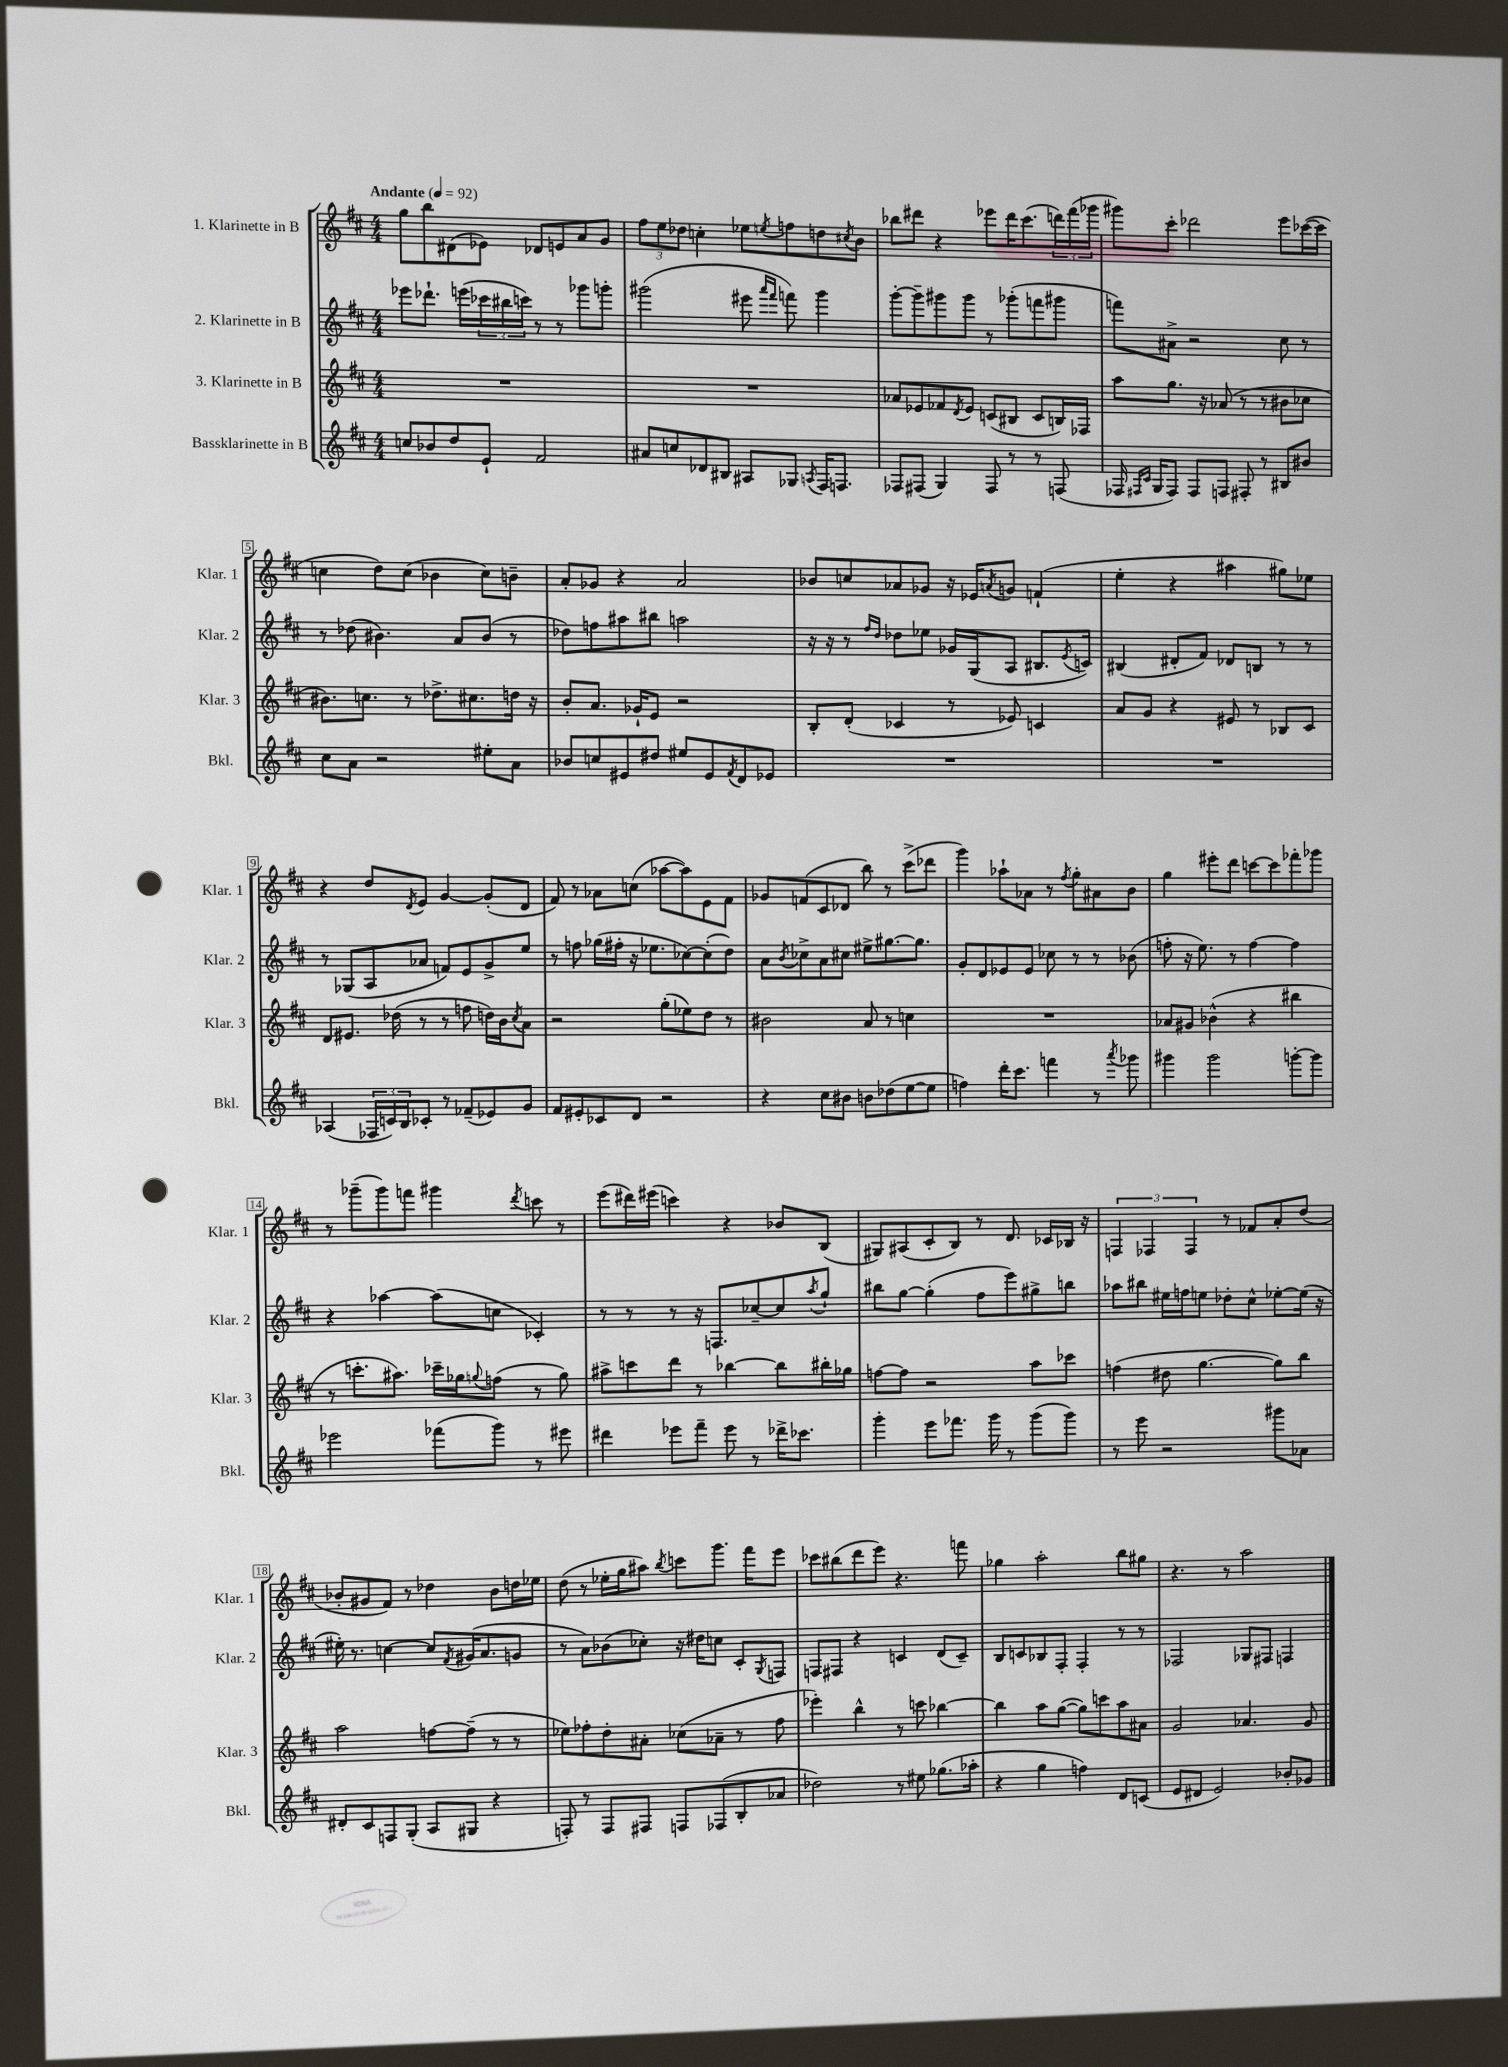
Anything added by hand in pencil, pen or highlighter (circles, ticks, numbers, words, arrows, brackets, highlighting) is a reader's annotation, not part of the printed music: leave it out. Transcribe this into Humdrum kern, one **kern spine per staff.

**kern	**kern	**kern	**kern
*staff4	*staff3	*staff2	*staff1
*clefG2	*clefG2	*clefG2	*clefG2
*k[f#c#]	*k[f#c#]	*k[f#c#]	*k[f#c#]
*M4/4	*M4/4	*M4/4	*M4/4
*MM92	*MM92	*MM92	*MM92
8cc	1r	8eee-	8gg
8b-	.	8.ddd-`	8bb
8dd	.	.	(8d#
.	.	(16eee	.
8e`	.	24ccc-	8e-)
.	.	24bb#	.
.	.	24ccc)	.
2f#	.	8r	8d-
.	.	8r	8e
.	.	8ggg-	8a
.	.	8ggg'	8g
=	=	=	=
8a#	1r	(2ggg#	12ff#
.	.	.	12ee
8cc	.	.	.
.	.	.	12dd-
8d-	.	.	4cc'
8B#	.	.	.
8A#	.	8eee#	8ee-
.	.	16qqaaa	.
.	.	16qqfff#	8qee
8G-	.	8fff)	8ff
8qA	.	.	.
16F#	.	4ggg#	8dd
8.F	.	.	.
.	.	.	8qcc#
.	.	.	8b
=	=	=	=
8F-	8a-	[8ggg'	8bb-
(8F#	8e-	8ggg~]	8ddd#
4G)	8f-	8ggg#	4r
.	8qd	.	.
.	8e-	8ggg#	.
8F#	(8c	8r	8eee-
8r	8B#	(8ggg-'	16ddd#
.	.	.	(8.ccc#
8r	8c	8fff	.
(8F	16B)	8ggg#	24ddd)
.	.	.	(24fff#
.	16F-	.	.
.	.	.	24ggg-
=	=	=	=
16F-	8aa	8fff)	8ggg#)
16qqF#	.	.	.
16qqc#	.	.	.
16G	.	.	.
8F#)	8.gg	8a#^	8ccc#'
8F#	.	2r	2ddd-
.	16r	.	.
8F	(8a-	.	.
8F#'	8r	.	.
8r	8r	.	.
8B#	8b#	8cc#	8eee
8b#	8cc-	8r	([16ccc-
.	.	.	16ccc-]
=	=	=	=
8cc#	8.b#)	8r	4cc
8a	.	(8dd-	.
.	8.cc	.	.
2r	.	4.b#)	8dd)
.	8r	.	(8cc
.	8.dd-^	.	4b-
.	.	8a	.
.	8.cc#	.	.
8ee#'	.	(8b#	8cc)
8a	16dd	8r	8b~
.	16r	.	.
=	=	=	=
8b-	8b'	8dd-)	8a'
8cc	8.a	8ff	8g-
8e#	.	8aa#	4r
.	16g-`	.	.
8dd#	8e	8bb#	.
8ee#	2r	2aa	2a
8e#	.	.	.
8qf#	.	.	.
8d	.	.	.
8e-	.	.	.
=	=	=	=
1r	8B'	16r	8b-
.	.	16r	.
.	(8d'	8r	8cc
.	.	16qqff#	.
.	.	16qqdd	.
.	4c-	8dd-	8a-
.	.	8ee-	8g-
.	8r	16g-	16r
.	.	(16G	16e-
.	.	.	8qa
.	8e-)	8A	8g
.	4c	8.B#	(4f`
.	.	8qe	.
.	.	16c)	.
=	=	=	=
1r	8a	(4B#	4ee'
.	8g	.	.
.	4r	8d#'	4r
.	.	8f#)	.
.	8e#	8d-	4aa#
.	8r	8B	.
.	8B-	8r	8gg#)
.	8c#	8r	8ee-
=	=	=	=
(4A-	8d	8r	4r
.	8.e#	(8G-	.
24F-	.	8A	8dd
24c)	.	.	.
.	(16dd-	.	.
24B	.	.	.
.	.	.	8qd
8c-'	8r	8a-	8e
8r	8r	8f)	[4g
(8f-~	8ff	8e	.
8e-)	16dd)	8g^	(8g']
.	16b	.	.
.	8qcc#	.	.
8g	8a	8ee	8d
=	=	=	=
8f#	2r	8r	8f#)
8e#'	.	8ff	8r
8c-	.	(16gg-	8a-
.	.	16ff#'	.
8d	.	16r	(8cc
.	.	8.ee-	.
2r	(8gg'	.	[8aa-
.	8ee-)	[8cc-)	8aa-])
.	8dd	(8cc-']	8e
.	8r	8dd)	8f#
=	=	=	=
4r	2b#	8a	8g-
.	.	8qb	.
.	.	8cc-^	(8f
8cc#	.	8a	8c#
8b#	.	8cc#	8d-
8b	8a	8ee#^	8bb)
(8dd-	8r	[8.gg#	8r
[8ee	4cc	.	(8ccc#^
.	.	8.gg#]	.
8ee]	.	.	8ddd-
=	=	=	=
4ff)	1r	8g'	4ggg)
.	.	8d	.
16ddd'	.	8e-	8aa-`
8.ccc#	.	.	.
.	.	8e-	8a-
4fff	.	8cc-	8r
.	.	.	8qff#
.	.	8r	8gg'
8r	.	8r	8a#
8qaaa	.	.	.
8ggg-	.	(8b-	8b
=	=	=	=
4ggg#	8a-	8ff'	4gg
.	8g#	16r	.
.	.	8.ee)	.
2ggg#	(4b-^^	.	8eee#'
.	.	8r	8ddd
.	4r	[4ff	[8ccc
.	.	.	8ccc]
[8ggg'	4bb#	4ff]	8fff-'
8ggg]	.	.	8ggg-
=	=	=	=
2eee-	8r	4r	8r
.	8.ccc'	.	(8ggg-~
.	.	[4aa-	8ggg-)
.	8.aa#)	.	.
.	.	.	8fff
(8fff-	16ccc-~	(8aa-]	4ggg#
.	16gg-	.	.
.	8qqgg	.	.
8ggg)	(8ff	8cc	.
.	.	.	8qddd
8r	8r	4c-')	8ccc
8eee#	8gg)	.	8r
=	=	=	=
4ddd#	8aa#^	8r	(8eee
.	8ccc	8r	16ddd#)
.	.	.	(16eee#
8eee-	8ddd	8r	4ccc)
8fff#~	8r	16r	.
.	.	8.F	.
8eee-	[4bb-	.	4r
8r	.	[8cc-~	.
16ddd-^	8bb-]	8cc-]	8b-
8.ccc-	.	.	.
.	.	8qaa	.
.	16bb#'	8gg`	(8B
.	16gg-	.	.
=	=	=	=
4ggg'	[8ff	8bb#	8G#)
.	8ff]	[8gg	(8A#
8eee	2r	(4gg']	8c#'
8.fff-	.	.	8B)
.	.	8ff#	8r
16ggg	.	.	.
8r	.	8eee)	8.d
(8ggg	8aa	8gg#^	.
.	.	.	16c-
8ggg)	8ccc-	8bb	16B-
.	.	.	16r
=	=	=	=
8r	(4ff	8aa-	6F
8eee	.	8bb#	.
.	.	.	6F-
2r	8dd#	16ee#	.
.	.	16ff	.
.	.	.	6F-
.	[4.gg	8ee	.
.	.	8dd-'	8r
.	.	8cc#^^	8f-
8ggg#	8gg])	[8ee-'	8a'
8a-	8bb	(16ee-]	(8dd
.	.	16r	.
=	=	=	=
8d#'	2aa	16ee#')	8b-'
.	.	8.r	.
8c#	.	.	8g#
8F	.	[4cc	8f#)
(8G'	.	.	8r
8A	[8ff	8cc]	4dd-
.	.	8qf#	.
8G#	(8ff~]	(16g#	.
.	.	8.a	.
4r	8r	.	8b-
.	8r	8g	16dd
.	.	.	16ee-
=	=	=	=
8F')	8ee-)	8r	(8dd
8r	8ff-'	8a)	8r
8F	8dd'	(8b-	16ee-'
.	.	.	16gg
8F#	8a#'	8cc-')	8aa#)
.	.	.	8qbb
8F	(8cc-	16r	8ccc
.	.	16dd#	.
(8F-	8a-~	8cc	8.ggg
8B'	8r	8c#'	.
.	.	.	16fff#
.	.	8qG	.
8a-	8ff-	8F	8eee
=	=	=	=
2dd-)	4eee-')	8F	8ccc-
.	.	8F#	(8bb#
.	4bb^^	4r	8ddd
.	.	.	8eee)
8r	8r	4c	4.r
8ee#	8ccc	.	.
(8.gg-	[4bb-	(8d	.
.	.	8c~)	8fff
16aa-'	.	.	.
=	=	=	=
4r	4bb-]	8B	4gg-
.	.	8c	.
4gg	8aa	8B-	2aa'
.	([8gg	8F#'	.
4ff)	8gg])	4F#'	.
.	8ccc	.	.
8d	8aa	8r	8bb
(8c	8a#	8r	8gg#
=	=	=	=
8e	2g	2F-	4.r
8d#	.	.	.
2e)	.	.	.
.	.	.	8r
.	4.a-	8G-	2aa
.	.	8F#	.
8b-'	.	4F	.
8g-	8g	.	.
==	==	==	==
*-	*-	*-	*-
